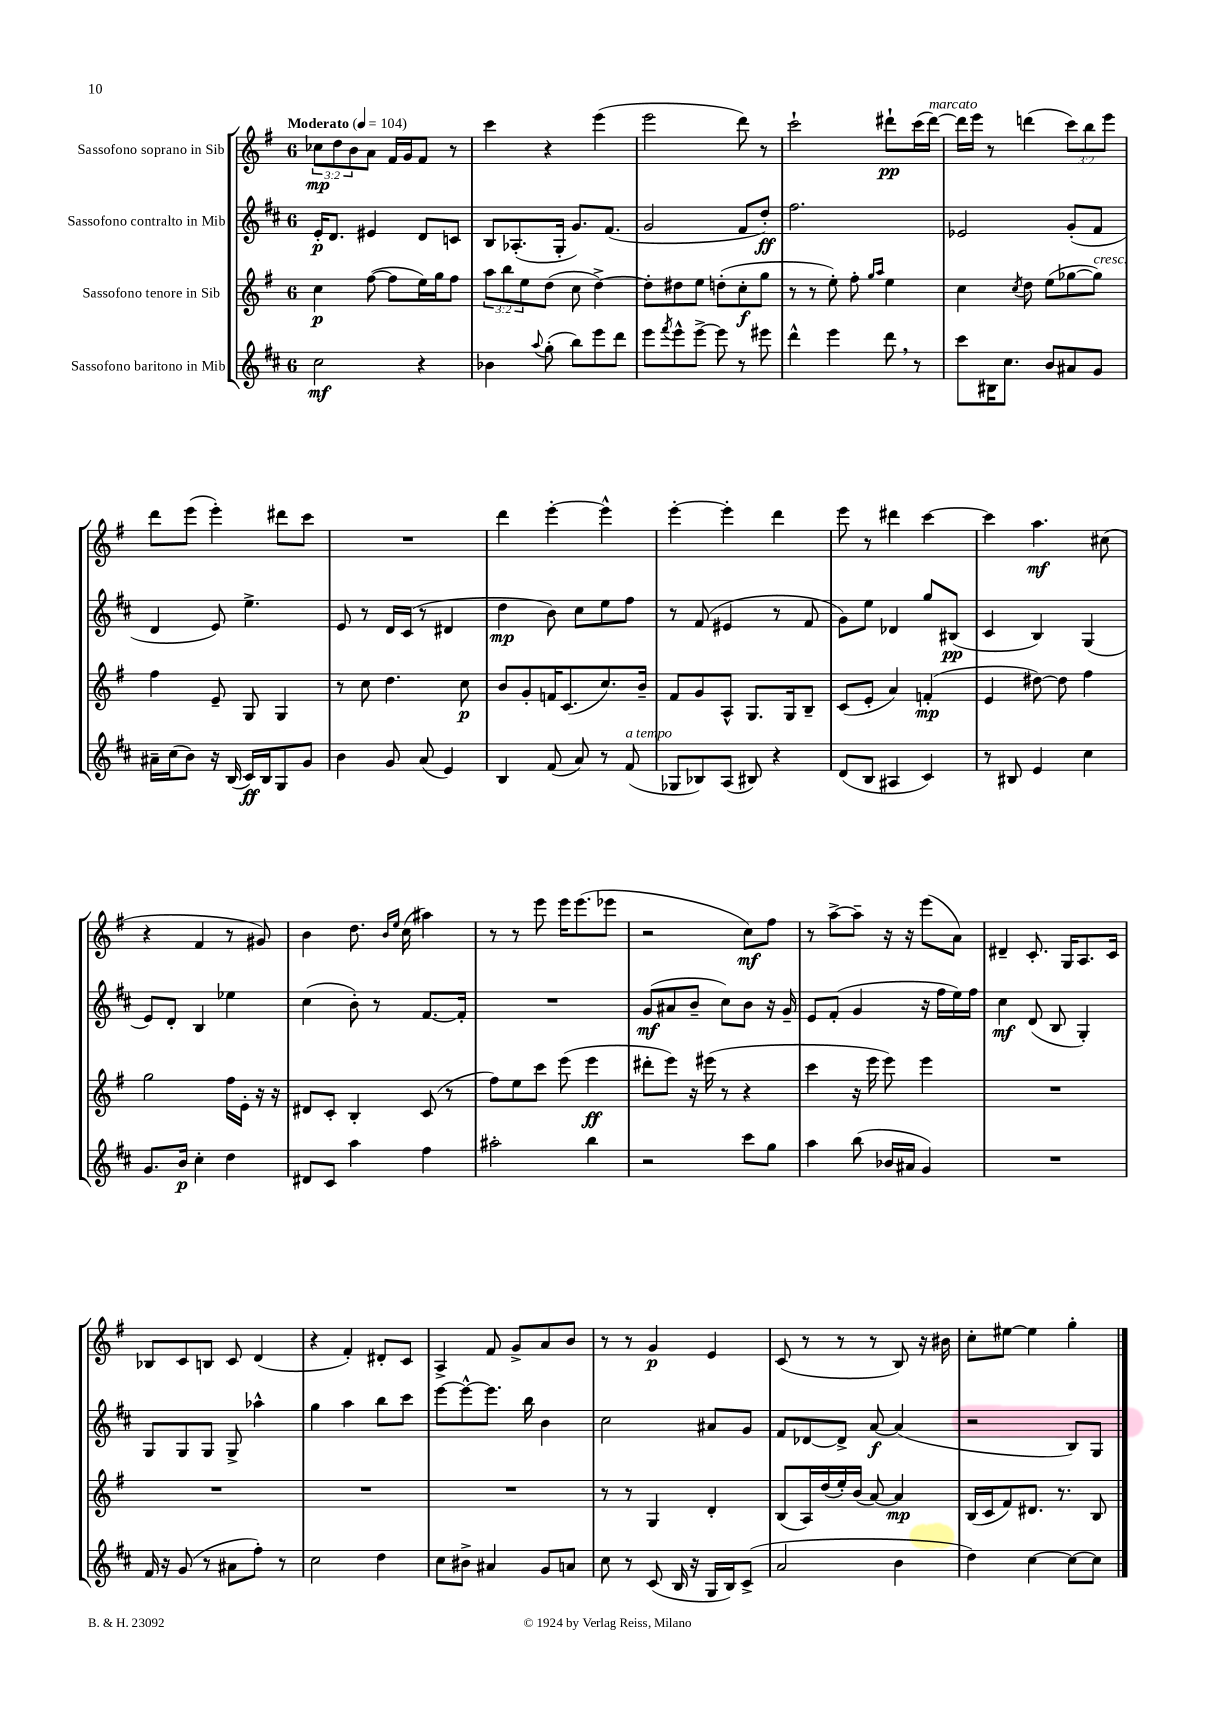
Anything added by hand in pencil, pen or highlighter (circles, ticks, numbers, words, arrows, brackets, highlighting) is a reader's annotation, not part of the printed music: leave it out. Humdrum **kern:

**kern	**kern	**kern	**kern
*staff4	*staff3	*staff2	*staff1
*clefG2	*clefG2	*clefG2	*clefG2
*k[f#c#]	*k[f#]	*k[f#c#]	*k[f#]
*M6/8	*M6/8	*M6/8	*M6/8
*MM104	*MM104	*MM104	*MM104
2cc#	4cc	16e'	12cc-
.	.	8.d	.
.	.	.	12dd
.	.	.	12b
.	([8ff#	4e#	8a
.	8ff#]	.	16f#
.	.	.	16g
4r	16ee)	8d	8f#
.	16gg	.	.
.	8ff#	8c	8r
=	=	=	=
4b-	12aa	8B	4ccc
.	12bb	.	.
.	.	(8.A-'	.
.	12ee	.	.
8qqaa	.	.	.
(8gg'	(8dd	.	4r
.	.	16G'	.
8bb)	8cc	8.g)	.
8eee	[4dd^)	.	(4eee
.	.	(8.f#	.
8ddd	.	.	.
=	=	=	=
8eee	8dd']	2g	2eee
8qfff#	.	.	.
8eee^^	8dd#	.	.
[8eee^	8ee	.	.
8eee]	(8dd'	.	.
8r	8cc'	8f#	8ddd)
8eee#	8gg	8dd')	8r
=	=	=	=
4ddd^^	8r	2.ff#	2ccc`
.	8r	.	.
4eee	8ee')	.	.
.	8ff#'	.	.
.	16qqgg	.	.
.	16qqaa	.	.
8ddd	4ee	.	8ddd#`
8r	.	.	(16ccc
.	.	.	[16ddd#)
=	=	=	=
8ccc#	4cc	2e-	16ddd#]
.	.	.	16eee
16B#	.	.	8r
8.cc#	.	.	.
.	8qcc	.	.
.	8dd	.	(4ddd
8b	(8ee	.	.
8a#	[8gg-	(8g'	12ccc)
.	.	.	12bb
8g	8gg-])	8f#	.
.	.	.	12eee
=	=	=	=
16a#~	4ff#	4d	8ddd
(16cc#	.	.	.
8b)	.	.	(8eee
16r	8e~	8e)	4eee')
(16B	.	.	.
16c#)	8G	4.ee^	.
16B	.	.	.
8G	4G	.	8ddd#
8g	.	.	8ccc
=	=	=	=
4b	8r	8e	2.r
.	8cc	8r	.
8g	4.dd	16d	.
.	.	(16c#	.
(8a	.	8r	.
4e)	.	4d#	.
.	8cc	.	.
=	=	=	=
4B	8b	4dd	4ddd
.	8g'	.	.
(8f#	16f	8b)	[4eee'
.	(8.c	.	.
8a)	.	8cc#	.
8r	8.cc)	8ee	4eee^^]
(8f#	.	8ff#	.
.	16b~	.	.
=	=	=	=
8G-	8f#	8r	[4eee'
8B-)	8g	(8f#	.
(8A	8A^^	4e#	4eee']
8B#)	8.G	.	.
4r	.	8r	4ddd
.	16G	.	.
.	8B~	8f#	.
=	=	=	=
(8d	(8c	8g)	8eee
8B	8e'	8ee	8r
4A#	4a)	4d-	4ddd#
4c#)	(4f'	8gg	[4ccc
.	.	(8B#	.
=	=	=	=
8r	4e	4c#	4ccc]
8B#	.	.	.
4e	[8dd#)	4B)	4.aa
.	8dd#]	.	.
4cc#	4ff#	(4G	.
.	.	.	(8cc#
=	=	=	=
8.g	2gg	8e)	4r
.	.	8d'	.
16b	.	.	.
4cc#'	.	4B	4f#
4dd	16ff#	4ee-	8r
.	16e'	.	.
.	16r	.	8g#)
.	16r	.	.
=	=	=	=
8d#	8d#	(4cc#	4b
8c#	8c'	.	.
4aa	4B'	8b')	8.dd
.	.	8r	.
.	.	.	16qqb
.	.	.	16qqee
.	.	.	(16cc
4ff#	(8c	[8.f#	4aa#)
.	8r	.	.
.	.	16f#']	.
=	=	=	=
2aa#'	8ff#)	2.r	8r
.	8ee	.	8r
.	8ccc	.	8eee
.	(8eee	.	16eee
.	.	.	(8.eee
4bb	4eee	.	.
.	.	.	8eee-
=	=	=	=
2r	8ddd#'	(8g	2r
.	8eee)	8a#	.
.	16r	8b~	.
.	(16eee#	.	.
.	8r	8cc#)	.
8ccc#	4r	8b	8cc)
8gg	.	16r	8ff#
.	.	16g~	.
=	=	=	=
4aa	4ccc	8e	8r
.	.	(8f#'	[8aa^
(8bb	16r	4g	8aa~]
.	16eee	.	.
16b-	8eee)	.	16r
16a#	.	.	16r
4g)	4eee	16r	(8eee
.	.	16ff#	.
.	.	16ee)	8a)
.	.	16ff#	.
=	=	=	=
2.r	2.r	4cc#	4d#~
.	.	(8d	8.c'
.	.	8B	.
.	.	.	16G
.	.	4G')	8.A
.	.	.	16c
=	=	=	=
16f#	2.r	8G	8B-
16r	.	.	.
(8g	.	8G	8c
8r	.	8G	8B
8a#	.	8G^	8c
8ff#')	.	4aa-^^	(4d
8r	.	.	.
=	=	=	=
2cc#	2.r	4gg	4r
.	.	4aa	4f#')
4dd	.	8bb	8d#'
.	.	8ccc#	8c
=	=	=	=
8cc#	2.r	[8eee	4A^
8b#^	.	8eee^^_	.
4a#	.	8.eee]	8f#
.	.	.	8g^
.	.	16bb	.
8g	.	4b	8a
8a	.	.	8b
=	=	=	=
8cc#	8r	2cc#	8r
8r	8r	.	8r
(8c#	4G	.	4g
16B	.	.	.
16r	.	.	.
16G	4d'	8a#	4e
16B)	.	.	.
(8c#^	.	8g	.
=	=	=	=
2a	(8B	8f#	(8c
.	16A)	[8d-	8r
.	(16dd	.	.
.	16ee')	8d-^]	8r
.	(16b	.	.
.	[8a)	[8a	8r
4b	4a]	(4a]	8B)
.	.	.	16r
.	.	.	16b#
=	=	=	=
4dd)	(16B	2r	8cc'
.	16c	.	.
.	8f#)	.	[8ee#
[4cc#	8.d#	.	4ee#]
.	8.r	.	.
8cc#_	.	8B)	4gg'
8cc#]	8B	8G	.
==	==	==	==
*-	*-	*-	*-
